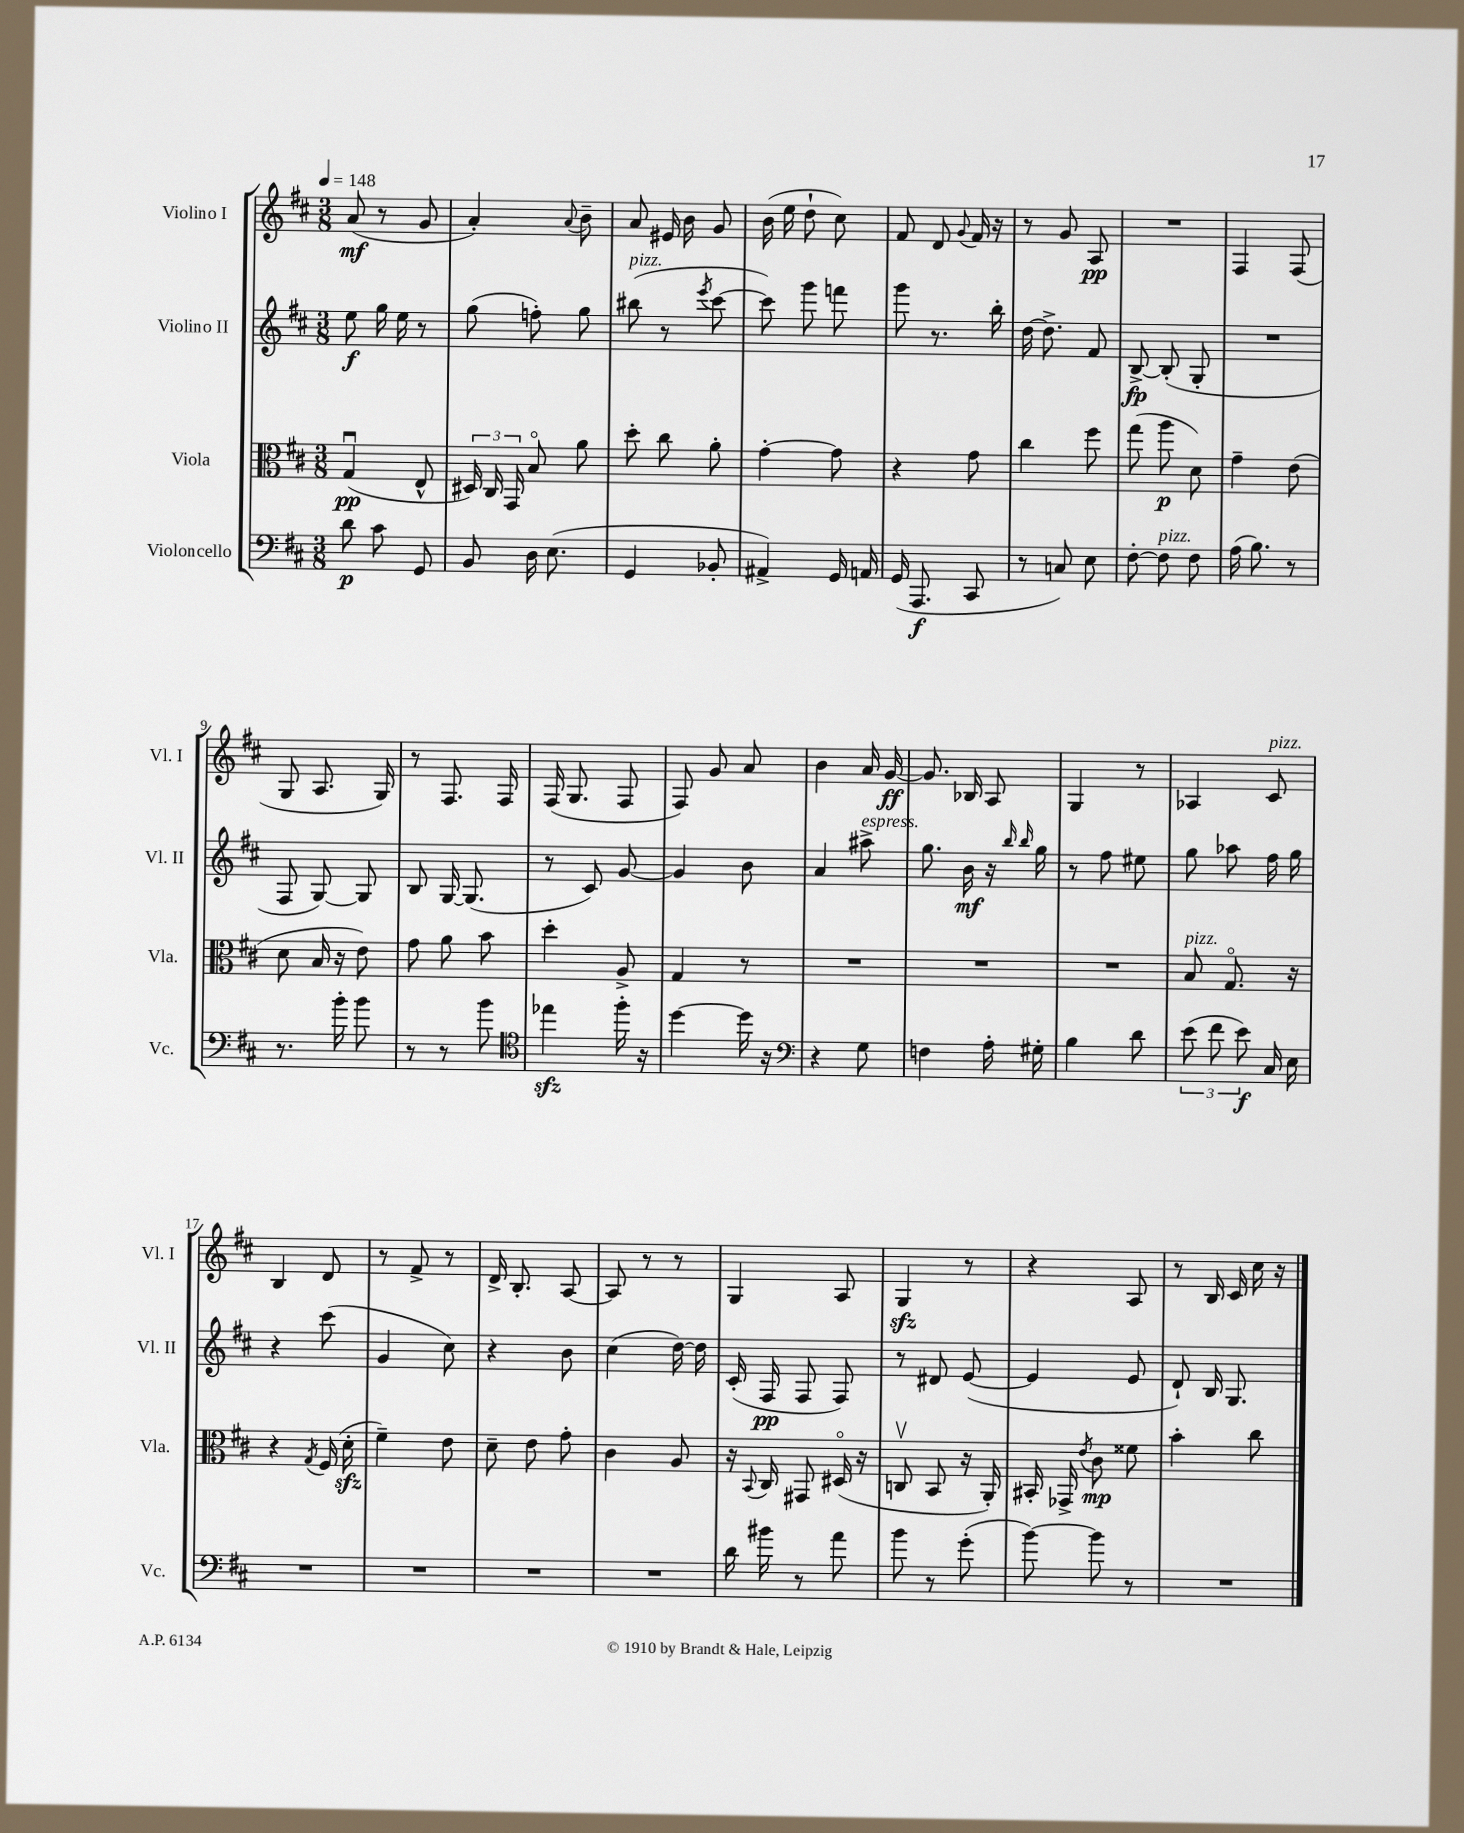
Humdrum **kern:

**kern	**dynam	**kern	**dynam	**kern	**dynam	**kern	**dynam
*part4	*part4	*part3	*part3	*part2	*part2	*part1	*part1
*staff4	*staff4	*staff3	*staff3	*staff2	*staff2	*staff1	*staff1
*I"Violoncello	*	*I"Viola	*	*I"Violino II	*	*I"Violino I	*
*I'Vc.	*	*I'Vla.	*	*I'Vl. II	*	*I'Vl. I	*
*clefF4	*	*clefC3	*	*clefG2	*	*clefG2	*
*k[f#c#]	*	*k[f#c#]	*	*k[f#c#]	*	*k[f#c#]	*
*M3/8	*	*M3/8	*	*M3/8	*	*M3/8	*
*MM148	*	*MM148	*	*MM148	*	*MM148	*
=1	=1	=1	=1	=1	=1	=1	=1
8d\	p	(4Gu/	pp	8ee\	f	(8a/	mf
8c#\	.	.	.	16gg\	.	8r	.
.	.	.	.	16ee\	.	.	.
8GG/	.	8E^^/	.	8r	.	8g/	.
=2	=2	=2	=2	=2	=2	=2	=2
8BB/	.	24D#X/)	.	(8gg\	.	4a'/)	.
.	.	24C#/	.	.	.	.	.
.	.	24GG/	.	.	.	.	.
16D\	.	8B/	.	8ffn'\)	.	.	.
(8.E\	.	.	.	.	.	.	.
.	.	.	.	.	.	8qqa/	.
.	.	8a\	.	8gg\	.	8b~\	.
=3	=3	=3	=3	=3	=3	=3	=3
!	!	!	!	!LO:TX:a:i:t=pizz.	!	!	!
4GG/	.	8dd'\	.	(8bb#X\	.	8a/	.
.	.	8cc#\	.	8r	.	16e#X/	.
.	.	.	.	.	.	16b\	.
.	.	.	.	8qeee/	.	.	.
8BB-X'/	.	8a'\	.	[8ccc#\	.	8g/	.
=4	=4	=4	=4	=4	=4	=4	=4
4AA#X^/)	.	[4g'\	.	8ccc#\])	.	(16b\	.
.	.	.	.	.	.	16ee\	.
.	.	.	.	8ggg\	.	8dd`\	.
16GG/	.	8g\]	.	8fffn\	.	8cc#\)	.
16AAn/	.	.	.	.	.	.	.
=5	=5	=5	=5	=5	=5	=5	=5
(16GG/	.	4r	.	8ggg\	.	8f#/	.
8.AAA/	f	.	.	.	.	.	.
.	.	.	.	8.r	.	8d/	.
.	.	.	.	.	.	8qqg/	.
8CC#/	.	8g\	.	.	.	16f#/	.
.	.	.	.	16bb'\	.	16r	.
=6	=6	=6	=6	=6	=6	=6	=6
8r	.	4cc#\	.	[16dd\	.	8r	.
.	.	.	.	8.dd^\]	.	.	.
8Cn/)	.	.	.	.	.	8g/	.
8E\	.	8ff#\	.	8f#/	.	8A/	pp
=7	=7	=7	=7	=7	=7	=7	=7
[8F#'\	.	(8gg\	.	[8B^/	fp	4.r	.
!LO:TX:a:i:t=pizz.	!	!	!	!	!	!	!
8F#\]	.	8aa\	p	(8B'/]	.	.	.
8F#\	.	8d\)	.	8G'/	.	.	.
=8	=8	=8	=8	=8	=8	=8	=8
(16A\	.	4g~\	.	4.r	.	4F#/	.
8.B\)	.	.	.	.	.	.	.
8r	.	(8e\	.	.	.	(8F#/	.
!!LO:LB:g=z
=9	=9	=9	=9	=9	=9	=9	=9
8.r	.	8d\	.	8F#/	.	8G/	.
.	.	16B/	.	[8G/)	.	8.A/	.
16b'\	.	16r	.	.	.	.	.
8b\	.	8e\)	.	8G/]	.	.	.
.	.	.	.	.	.	16G/)	.
=10	=10	=10	=10	=10	=10	=10	=10
8r	.	8g\	.	8B/	.	8r	.
8r	.	8a\	.	[16G/	.	8.F#/	.
.	.	.	.	(8.G/]	.	.	.
8b\	.	8b\	.	.	.	.	.
.	.	.	.	.	.	16F#/	.
=11	=11	=11	=11	=11	=11	=11	=11
*clefC4	*	*	*	*	*	*	*
4ee-Xzz\	.	4dd'\	.	8r	.	(16F#/	.
.	.	.	.	.	.	8.G/	.
.	.	.	.	8c#/)	.	.	.
16ff#'\	.	8A^/	.	[8g/	.	8F#/	.
16r	.	.	.	.	.	.	.
=12	=12	=12	=12	=12	=12	=12	=12
[4dd\	.	4G/	.	4g/]	.	8F#/)	.
.	.	.	.	.	.	8g/	.
16dd\]	.	8r	.	8b\	.	8a/	.
16r	.	.	.	.	.	.	.
=13	=13	=13	=13	=13	=13	=13	=13
*clefF4	*	*	*	*	*	*	*
4r	.	4.r	.	4a/	.	4b\	.
!	!	!	!	!LO:TX:a:i:t=espress.	!	!	!
8G\	.	.	.	8aa#X^\	.	16a/	.
.	.	.	.	.	.	[16g/	ff
=14	=14	=14	=14	=14	=14	=14	=14
4Fn\	.	4.r	.	8.gg\	.	8.g/]	.
.	.	.	.	16b\	mf	16B-X/	.
16A'\	.	.	.	16r	.	8A/	.
.	.	.	.	16qqbb/	.	.	.
.	.	.	.	16qqbb/	.	.	.
16G#X'\	.	.	.	16gg\	.	.	.
=15	=15	=15	=15	=15	=15	=15	=15
4B\	.	4.r	.	8r	.	4G/	.
.	.	.	.	8ff#\	.	.	.
8d\	.	.	.	8ee#X\	.	8r	.
=16	=16	=16	=16	=16	=16	=16	=16
!	!	!LO:TX:a:i:t=pizz.	!	!	!	!	!
(12e\	.	8B/	.	8gg\	.	4A-X/	.
12f#\	.	.	.	.	.	.	.
.	.	8.G/	.	8aa-X\	.	.	.
12e\)	f	.	.	.	.	.	.
!	!	!	!	!	!	!LO:TX:a:i:t=pizz.	!
16C#/	.	.	.	16ff#\	.	8c#/	.
16E\	.	16r	.	16gg\	.	.	.
!!LO:LB:g=z
=17	=17	=17	=17	=17	=17	=17	=17
4.r	.	4r	.	4r	.	4B/	.
.	.	8qG/	.	.	.	.	.
.	.	(16F#/	.	(8ccc#\	.	8d/	.
.	.	16dzz'\	.	.	.	.	.
=18	=18	=18	=18	=18	=18	=18	=18
4.r	.	4f#~\)	.	4g/	.	8r	.
.	.	.	.	.	.	8f#^/	.
.	.	8e\	.	8cc#\)	.	8r	.
=19	=19	=19	=19	=19	=19	=19	=19
4.r	.	8d~\	.	4r	.	16d^/	.
.	.	.	.	.	.	8.B'/	.
.	.	8e\	.	.	.	.	.
.	.	8g'\	.	8b\	.	[8A/	.
=20	=20	=20	=20	=20	=20	=20	=20
4.r	.	4c#\	.	(4cc#\	.	8A/]	.
.	.	.	.	.	.	8r	.
.	.	8A/	.	[16dd\)	.	8r	.
.	.	.	.	16dd\]	.	.	.
=21	=21	=21	=21	=21	=21	=21	=21
16d\	.	16r	.	(16c#'/	.	4G/	.
.	.	8qqBB/	.	.	.	.	.
16b#X\	.	16C#/	.	16F#/	pp	.	.
8r	.	8GG#X/	.	8F#/	.	.	.
8a\	.	(16D#X/	.	8F#/)	.	8A/	.
.	.	16r	.	.	.	.	.
=22	=22	=22	=22	=22	=22	=22	=22
8b\	.	8Cnv/	.	8r	.	4Gzz/	.
8r	.	8BB/	.	8d#X/	.	.	.
(8g'\	.	16r	.	([8e/	.	8r	.
.	.	16AA'/)	.	.	.	.	.
=23	=23	=23	=23	=23	=23	=23	=23
[8b\)	.	16BB#X'/	.	4e/]	.	4r	.
.	.	16GG-X^/	.	.	.	.	.
.	.	8qe/	.	.	.	.	.
8b\]	.	8c#\	mp	.	.	.	.
8r	.	8f##X\	.	8e/	.	8A/	.
=24	=24	=24	=24	=24	=24	=24	=24
4.r	.	4b'\	.	8d`/)	.	8r	.
.	.	.	.	16B/	.	16B/	.
.	.	.	.	8.G/	.	16c#/	.
.	.	8cc#\	.	.	.	16cc#\	.
.	.	.	.	.	.	16r	.
==	==	==	==	==	==	==	==
*-	*-	*-	*-	*-	*-	*-	*-
